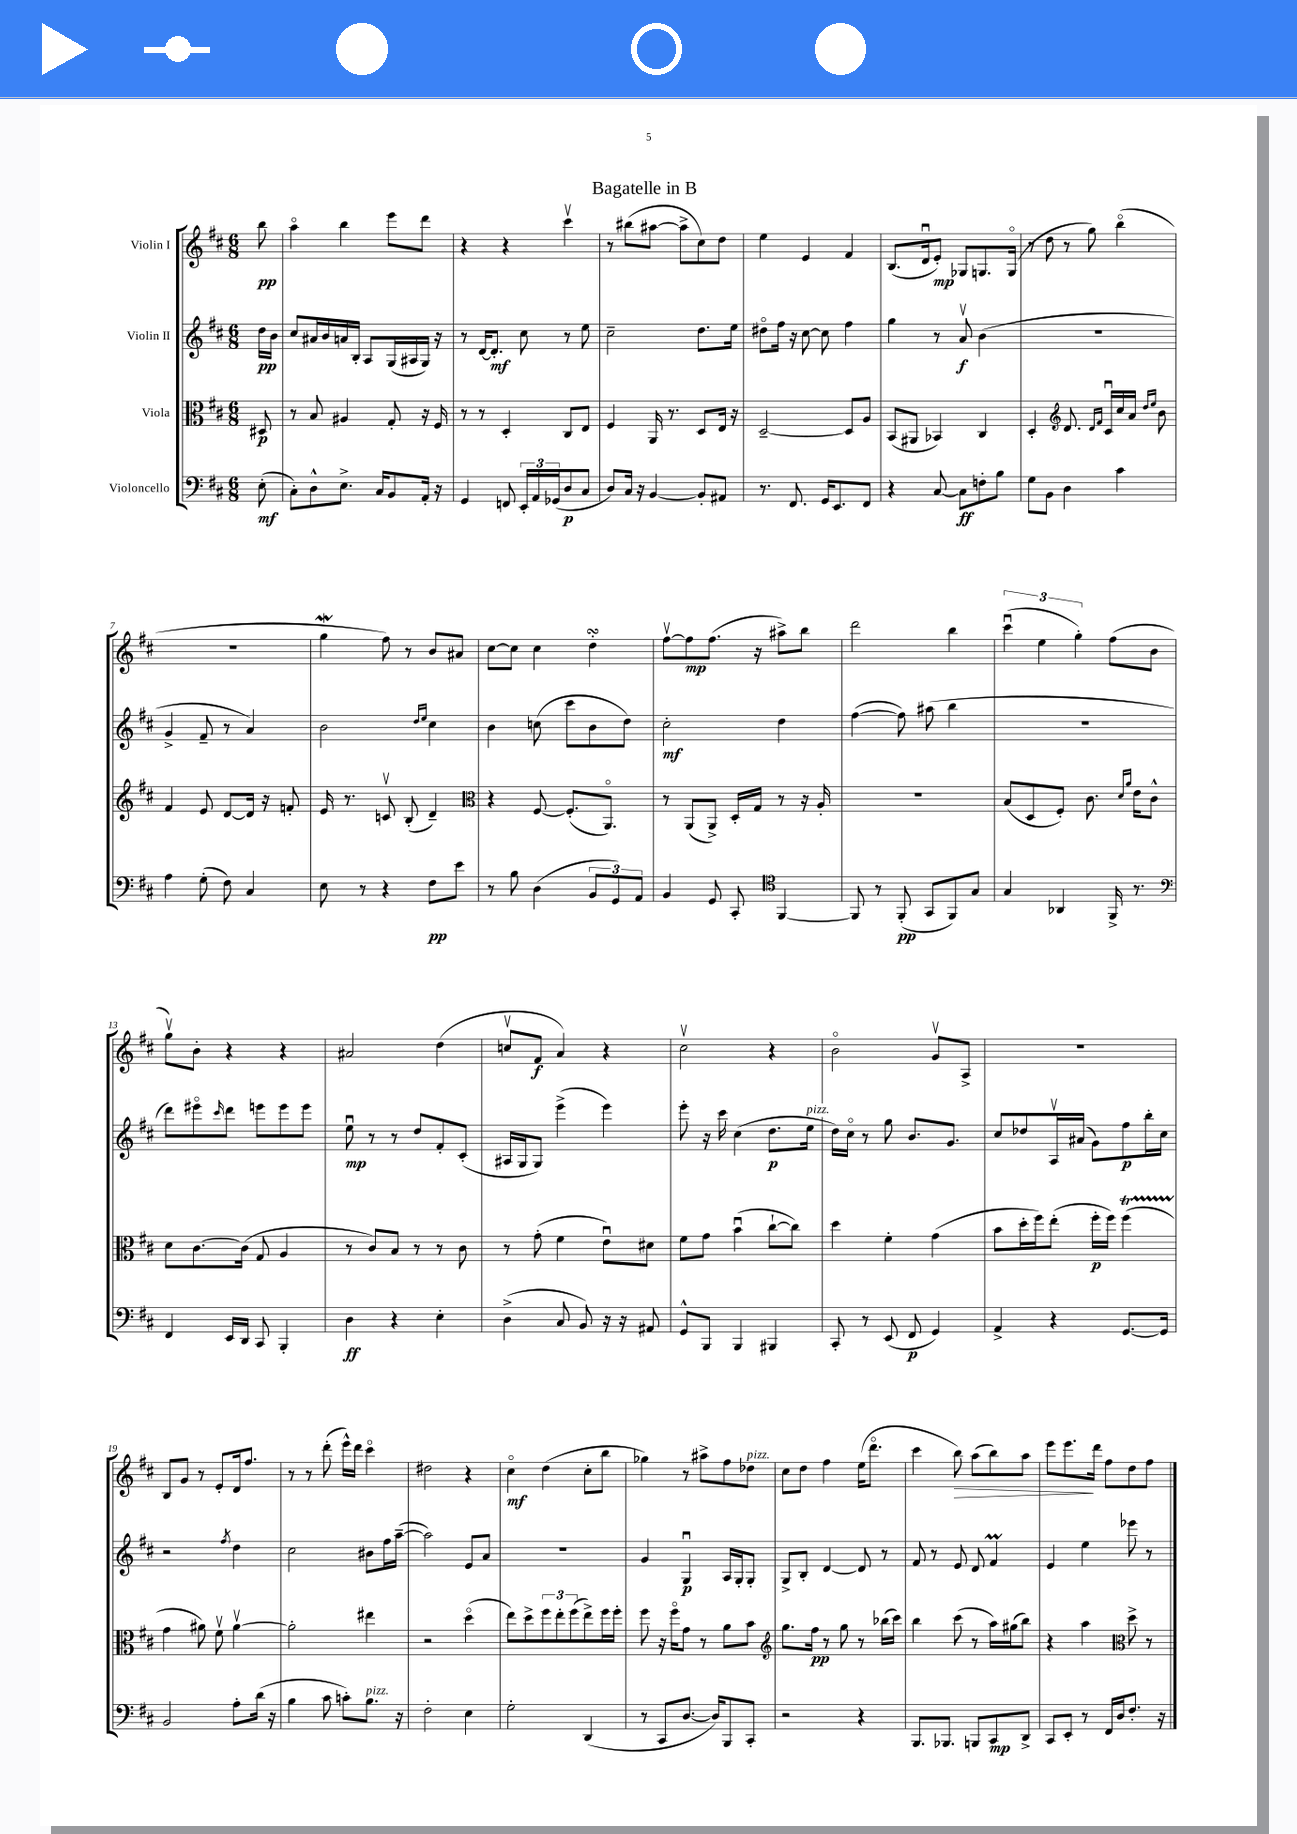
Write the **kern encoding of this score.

**kern	**kern	**kern	**kern
*staff4	*staff3	*staff2	*staff1
*clefF4	*clefC3	*clefG2	*clefG2
*k[f#c#]	*k[f#c#]	*k[f#c#]	*k[f#c#]
*M6/8	*M6/8	*M6/8	*M6/8
(8E'\	8D#/	16dd\LL	8bb\
.	.	16b\JJ	.
=	=	=	=
8C#'\L)	8r	8cc#/L	4aao\
8D^^\	8B/	16a#/L	.
.	.	16b/	.
8.E^\J	4A#/	16a/	4bb\
.	.	16B'/JJ	.
.	.	8A/L	.
16C#/LK	.	.	.
8BB/	8G'/	(16G/L	8eee\L
.	.	16A#/	.
16AA'/Jk	16r	16G/JJ)	8ddd\J
16r	16F#/	16r	.
=	=	=	=
4GG/	8r	8r	4r
.	8r	[16d/LK	.
.	.	8.d'/]J	.
8FF/	4D'/	.	4r
24EE'/LL	.	8cc#\	.
24AA/	.	.	.
(24GG-/J	.	.	.
8D/	8C#/L	8r	4ccc#v\
8C#/J	8E/J	8ee\	.
=	=	=	=
8D/L)	4F#/	2cc#~\	8r
16C#/Jk	.	.	(8bb#\L
16r	.	.	.
[4BB/	16AA/	.	[8aa#\J
.	8.r	.	.
.	.	.	8aa#^\]L
8BB'/]L	8D/L	8.dd\L	8cc#\)
8AA#/J	16E/Jk	.	8dd\J
.	16r	16ee\Jk	.
=	=	=	=
8.r	[2D~/	8dd#o\L	4ee\
.	.	16ff#\Jk	.
8.FF#/	.	16r	.
.	.	[8cc#\	4e/
16GG/LK	.	8cc#\]	.
8.EE/	.	.	.
.	8D/]L	4ff#\	4f#/
8FF#/J	8A/J	.	.
=	=	=	=
4r	(8BB/L	4gg\	(8.B/L
.	8AA#/J	.	.
.	.	.	16du/k
[8C#/	4BB-/)	8r	8e'/J)
8C#\]L	.	8av/	8G-/L
8F'\	4C#/	(4b\	8.G/
8B\J	.	.	.
.	.	.	(16Go/Jk
=	=	=	=
8G\L	4D'/	2.r	8r
8BB\J	.	.	8dd\
*	*clefG2	*	*
4D\	8.d/	.	8r
.	.	.	8gg\)
.	16qqd/LL	.	.
.	16qqf#/JJ	.	.
.	16c#u/LL	.	.
4c#\	16cc#/	.	(4bbo\
.	16a/JJ	.	.
.	16qqdd/LL	.	.
.	16qqee/JJ	.	.
.	8b\	.	.
=	=	=	=
4A\	4f#/	4g^/	2.r
(8G'\	8e/	8f#~/	.
8F#\)	[8d/L	8r	.
4C#/	16d/]Jk	4a/)	.
.	16r	.	.
.	8f'/	.	.
=	=	=	=
8E\	16e/	2b\	4gg\
.	8.r	.	.
8r	.	.	.
4r	8cv/	.	8ff#\)
.	(8B'/	.	8r
.	.	16qqdd/LL	.
.	.	16qqee/JJ	.
8F#\L	4d~/)	4cc#\	8b/L
8e\J	.	.	8a#/J
=	=	=	=
*	*clefC3	*	*
8r	4r	4b\	[8cc#\L
8B\	.	.	8cc#\]J
(4D\	[8F#/	(8cc\	4cc#\
.	(8.F#'/]L	8ccc#\L	.
12BB/L	.	8b\	4dd'\
.	8.AAo/J)	.	.
12GG/)	.	.	.
.	.	8dd\J)	.
12AA/J	.	.	.
=	=	=	=
4BB/	8r	2cc#'\	[8ff#v\L
.	(8AA/L	.	8ff#\]
8GG/	8AA^/J)	.	(8.ff#\J
8CC#'/	16D'/LL	.	.
.	16G/JJ	.	16r
*clefC4	*	*	*
[4FF#/	8r	4dd\	8aa#^\L)
.	16r	.	8bb\J
.	16A'/	.	.
=	=	=	=
8FF#/]	2.r	([4ff#\	2ddd\
8r	.	.	.
(8FF#'/	.	8ff#\])	.
8GG/L	.	(8aa#\	.
8FF#/)	.	4bb\	4bb\
8G/J	.	.	.
=	=	=	=
4G/	(8B/L	2.r	(6ccc#u\
.	8D/	.	.
.	.	.	6ee\
4AA-/	8F#'/J)	.	.
.	.	.	6gg'\)
.	8.c#\	.	.
16FF#^/	.	.	(8ff#\L
.	16qqd/LL	.	.
.	16qqa/JJ	.	.
8.r	16e\LK	.	.
.	8c#^^\J	.	8b\J
=	=	=	=
*clefF4	*	*	*
4FF#/	8d\L	8ddd\L)	8ggv\L)
.	[8.c#\	8eee#o\	8b'\J
.	.	16qqccc#/	.
16EE/LL	.	8ddd\J	4r
16DD/JJ	(16c#\]Jk	.	.
8CC#/	8G/	8eee\L	.
4BBB'/	4A/	8eee\	4r
.	.	8eee\J	.
=	=	=	=
4D\	8r	8eeu\	2a#/
.	8c#/L)	8r	.
4r	8B/J	8r	.
.	8r	8dd/L	.
4E'\	8r	8f#'/	(4dd\
.	8c#\	(8c#'/J	.
=	=	=	=
(4D^\	8r	16A#/LL	8ccv/L
.	.	16G/J	.
.	(8g'\	8G/J)	8f#/J
8C#/	4f#\	(4eee^\	4a/)
8BB/)	.	.	.
16r	8eu\L)	4eee\)	4r
16r	.	.	.
8AA#/	8d#\J	.	.
=	=	=	=
8GG^^/L	8f#\L	8eee'\	2cc#v\
8BBB/J	8g\J	16r	.
.	.	16ccc#\	.
4BBB/	(4bu\	(4cc#\	.
4BBB#/	[8cc#`\L	8.dd\L	4r
.	8cc#\]J)	.	.
.	.	16ee\Jk	.
=	=	=	=
8CC#'/	4dd\	16dd\LL)	2bo\
.	.	16cc#o\JJ	.
8r	.	8r	.
(8EE/	4f#'\	8gg\	.
8FF#/	.	8.b/L	.
4GG/)	(4g\	.	8gv/L
.	.	8.g/J	.
.	.	.	8A^/J
=	=	=	=
4AA^/	8b\L	8cc#/L	2.r
.	16dd'\L	8dd-/	.
.	16ff#\J)	.	.
4r	(8ee'\J	16Av/L	.
.	.	(16a#/JJ	.
.	16ff#'\LL	8g\L)	.
.	16ff#\JJ)	.	.
[8.GG/L	(4ff#\	8ff#\	.
.	.	16bb'\L	.
16GG/]Jk	.	16cc#\JJ	.
=	=	=	=
2BB/	4g\	2r	8B/L
.	.	.	8g/J
.	8a#\)	.	8r
.	8f#v\	.	8e'/L
.	.	8qff#/	.
8A'\L	[4a#v\	4dd\	16d/k
.	.	.	8.ff#/J
(16d\Jk	.	.	.
16r	.	.	.
=	=	=	=
4B\	2a#'\]	2cc#\	8r
.	.	.	8r
8c#\	.	.	(8ddd'\
8c'\L)	.	.	16eee^^\LL)
.	.	.	16ddd\JJ
8.B\J	4ee#\	8b#\L	4ccc#o\
.	.	16ff#\L	.
16r	.	([16aa~\JJ	.
=	=	=	=
2F#'\	2r	2aa\])	2dd#\
4E\	(4ddo\	8e/L	4r
.	.	8a/J	.
=	=	=	=
2G'\	8ee\L)	2.r	4cc#o\
.	8dd^\	.	.
.	12ff#\	.	(4dd\
.	12ee'\	.	.
.	(12ff#\	.	.
(4DD/	8ee^\)	.	8cc#'\L
.	16ff#\L	.	8bb\J
.	16ff#'\JJ	.	.
=	=	=	=
8r	8ff#\	4g/	4gg-\)
8CC#/L	16r	.	.
.	16ff#o\LK	.	.
[8.D/J	8g\J	4Gu/	8r
.	8r	.	8aa#^\L
16D/]LK)	.	.	.
8BBB/	8a\L	16A/LL	8ff#\
.	.	16G'/J	.
8CC#'/J	8b\J	8G'/J	8dd-\J
=	=	=	=
*	*clefG2	*	*
2r	8.gg\L	8G^/L	8cc#\L
.	.	8B'/J	8dd\J
.	16ff#\Jk	.	.
.	8r	[4d/	4ff#\
.	8gg\	.	.
4r	8r	8d/]	(16ee\LK
.	.	.	8.dddo\J
.	(16bb-\LL	8r	.
.	16ccc#\JJ)	.	.
=	=	=	=
8.BBB/L	4bb\	8f#/	4ccc#\
.	.	8r	.
8.BBB-/J	.	.	.
.	(8ccc#\	8e/	8bb\)
8BBB/L	8r	8d/	(8aa\L
8CC#/	16aa\LL)	4f#/	8bb\)
.	(16gg#\J	.	.
8DD^/J	8bb\J)	.	8aa\J
=	=	=	=
8CC#/L	4r	4e/	8eee\L
8EE'/J	.	.	8.eee\
8r	4aa\	4ee\	.
.	.	.	16ddd\Jk
16FF#/LL	.	.	8ff#\L
16D/J	.	.	.
*	*clefC3	*	*
8.F#'/J	8dd^\	8eee-\	8dd\
.	8r	8r	8ff#\J
16r	.	.	.
==	==	==	==
*-	*-	*-	*-
